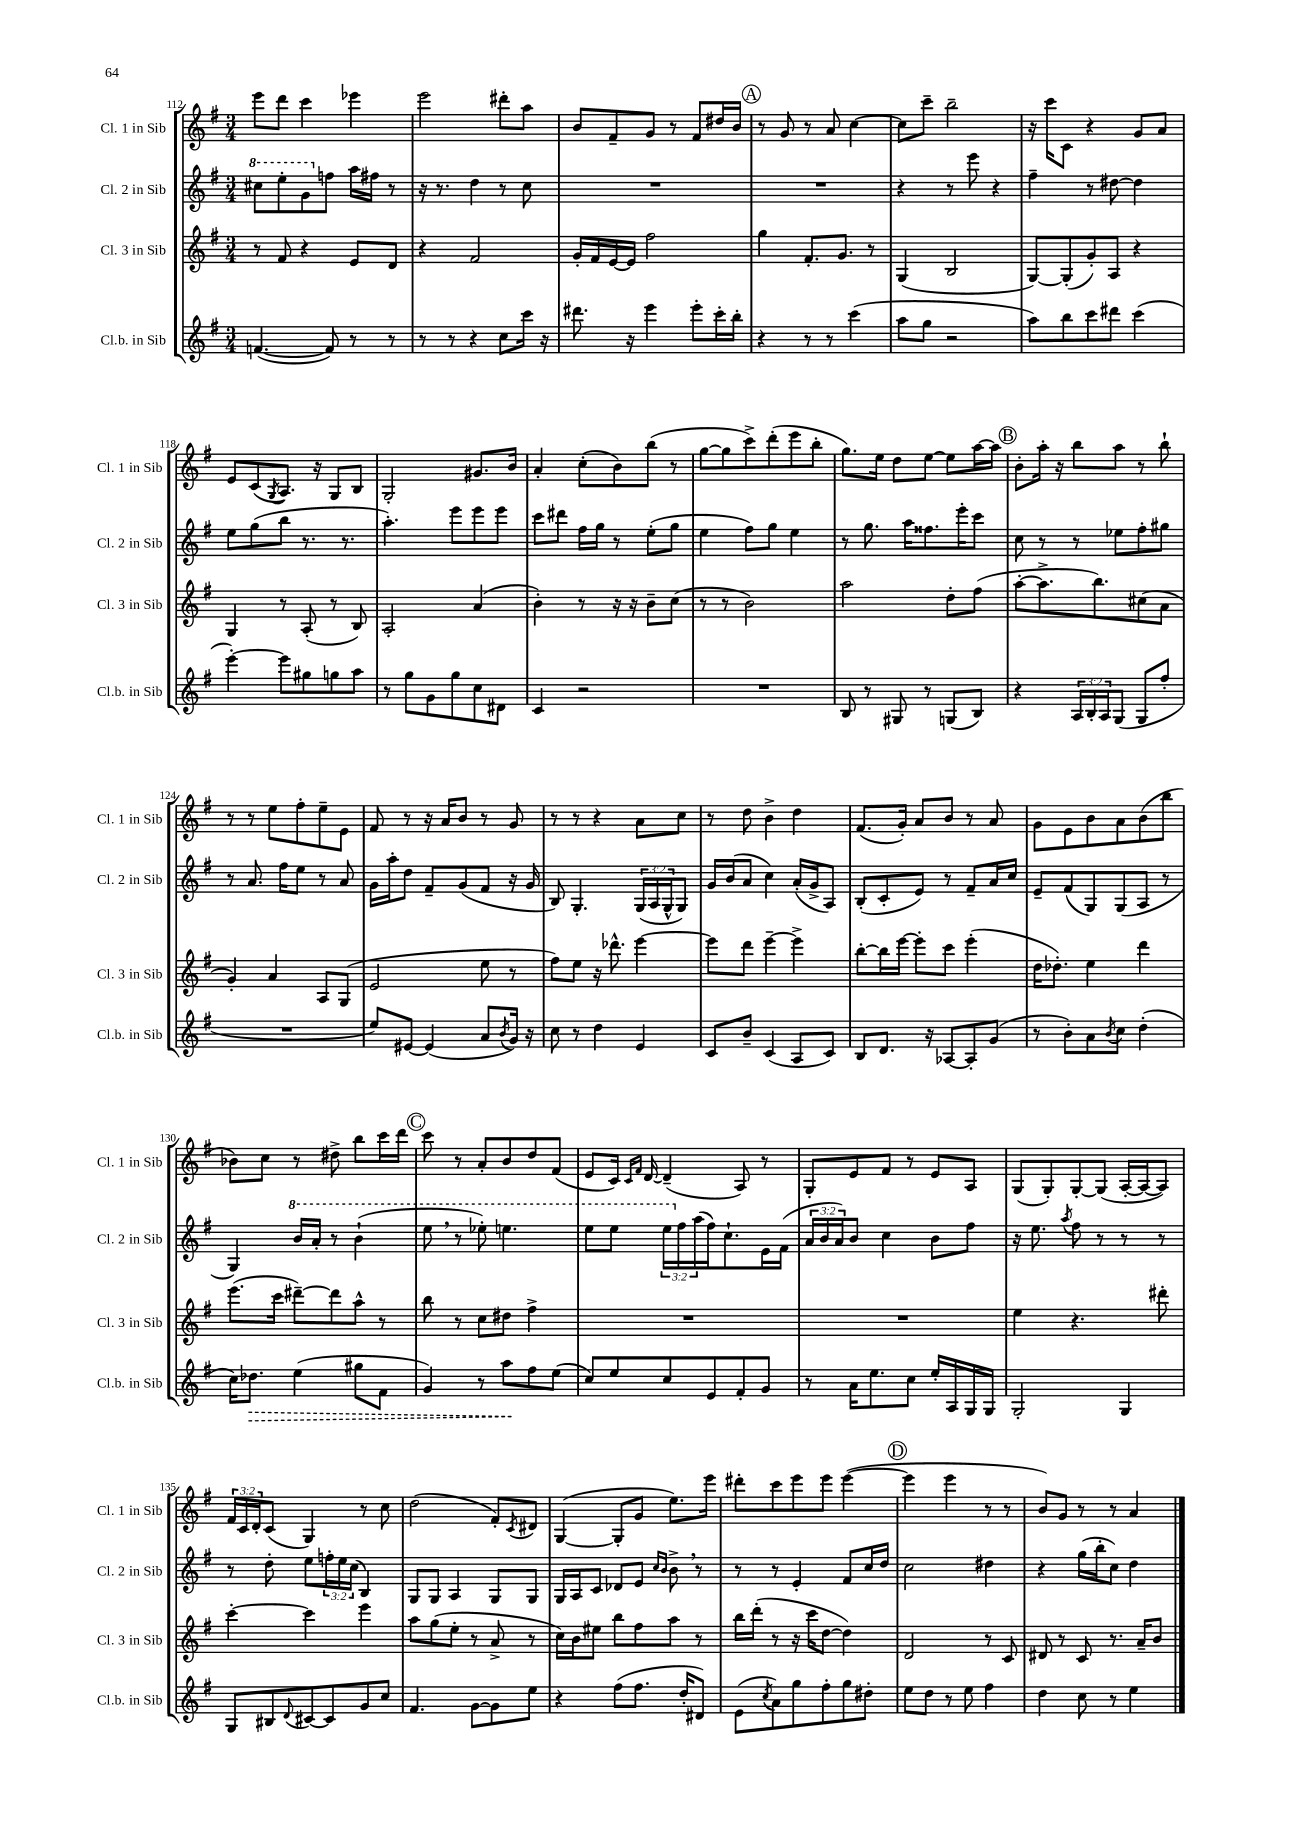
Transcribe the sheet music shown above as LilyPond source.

<<
\new StaffGroup <<
\new Staff = "s0" \with { instrumentName = "Cl. 1 in Sib" shortInstrumentName = "Cl. 1 in Sib" } {
    \clef treble \key g \major \numericTimeSignature \time 3/4 \override Staff.TupletNumber.text = #tuplet-number::calc-fraction-text
    e'''8 d'''8 c'''4 ees'''4 |
    e'''2 dis'''8-. a''8 |
    b'8 fis'8-- g'8 r8 fis'8 dis''16 b'16 |
    \mark \markup { \circle "A" } r8 g'8 r8 a'8 c''4~ |
    c''8 c'''8-- b''2-- |
    r16 c'''16 c'8 r4 g'8 a'8 |
    e'8 c'8( \acciaccatura { g8 } a8.) r16 g8 b8 |
    g2-. gis'8. b'16 |
    a'4-. c''8-.( b'8) b''8( r8 |
    g''8~ g''8 c'''8->) d'''8-.( e'''8 b''8-. |
    g''8.) e''16 d''8 e''8~ e''8 a''16~ a''16 |
    \mark \markup { \circle "B" } b'8-. a''16-. r16 b''8 a''8 r8 b''8-! |
    r8 r8 e''8 fis''8-. e''8-- e'8 |
    fis'8 r8 r16 a'16 b'8 r8 g'8 |
    r8 r8 r4 a'8 c''8 |
    r8 d''8 b'4-> d''4 |
    fis'8.( g'16-.) a'8 b'8 r8 a'8 |
    g'8 e'8 b'8 a'8 b'8( b''8 |
    bes'8) c''8 r8 dis''8-> b''8 c'''16 d'''16 |
    \mark \markup { \circle "C" } c'''8 r8 a'8-. b'8 d''8 fis'8( |
    e'8 c'16) \grace { c'16 fis'16 } d'16~ d'4--( a8) r8 |
    g8-. e'8 fis'8 r8 e'8 a8 |
    g8( g8-.) g8~-. g8( a16~-. a16~ a8) |
    \tuplet 3/2 { fis'16 c'16 d'16-. } c'8( g4) r8 c''8 |
    d''2( fis'8-.) \acciaccatura { c'8 } dis'8 |
    g4~( g8-. g'8 e''8.) e'''16 |
    dis'''8-. c'''8 e'''8 e'''8 e'''4~( |
    \mark \markup { \circle "D" } e'''4 e'''4 r8 r8 |
    b'8) g'8 r8 r8 a'4 \bar "|." |
}
\new Staff = "s1" \with { instrumentName = "Cl. 2 in Sib" shortInstrumentName = "Cl. 2 in Sib" } {
    \clef treble \key g \major \numericTimeSignature \time 3/4 \override Staff.TupletNumber.text = #tuplet-number::calc-fraction-text
    \ottava #1 cis'''8 e'''8-. g''8 \ottava #0 f''8 a''16 fis''16 r8 |
    r16 r8. d''4 r8 c''8 |
    R2. |
    \mark \markup { \circle "A" } R2. |
    r4 r8 e'''8 r4 |
    fis''4-- r8 dis''8~ dis''4 |
    e''8 g''8( b''8 r8. r8. |
    a''4.-.) e'''8 e'''8 e'''8 |
    c'''8 dis'''8 fis''16 g''16 r8 e''8-.( g''8 |
    e''4 fis''8) g''8 e''4 |
    r8 g''8. a''16 fisis''8. e'''16-. c'''8 |
    \mark \markup { \circle "B" } c''8 r8 r8 ees''8 fis''8-. gis''8 |
    r8 a'8. fis''16 e''8 r8 a'8 |
    g'16 a''16-. d''8 fis'8-- g'8( fis'8 r16 g'16 |
    b8) g4.-. \tuplet 3/2 { g16( a16 g16-^ } g8) |
    g'16 b'16( a'8 c''4) a'16-.( g'16-> a8) |
    b8-.( c'8-. e'8) r8 fis'8-- a'16 c''16 |
    e'8-- fis'8( g8) g8( a8 r8 |
    g4) \ottava #1 b''16 a''16-. r8 b''4-!( |
    \mark \markup { \circle "C" } e'''8 \breathe r8 ees'''8-.) e'''4. |
    e'''8 e'''8 \tuplet 3/2 { e'''16 \ottava #0 fis''16 a''16( } fis''16) c''8.-! e'16 fis'16( |
    \tuplet 3/2 { a'16 b'16 a'16) } b'8 c''4 b'8 fis''8 |
    r16 e''8. \acciaccatura { a''8 } fis''8 r8 r8 r8 |
    r8 d''8-. e''8 \tuplet 3/2 { f''16-. e''16 c''16( } b4) |
    g8 g8 a4 g8 g8 |
    g16 a16 c'8 des'8 e'8 \grace { c''16 b'16 } b'8-> \breathe r8 |
    r8 r8 e'4-. fis'8 c''16 d''16 |
    \mark \markup { \circle "D" } c''2 dis''4 |
    r4 g''16( b''16-. c''8) d''4 \bar "|." |
}
\new Staff = "s2" \with { instrumentName = "Cl. 3 in Sib" shortInstrumentName = "Cl. 3 in Sib" } {
    \clef treble \key g \major \numericTimeSignature \time 3/4
    r8 fis'8 r4 e'8 d'8 |
    r4 fis'2 |
    g'16-. fis'16 e'16~ e'16 fis''2 |
    \mark \markup { \circle "A" } g''4 fis'8.-. g'8. r8 |
    g4( b2 |
    g8~) g8-.( g'8-.) a8 r4 |
    g4 r8 a8-.( r8 b8) |
    a2-. a'4( |
    b'4-.) r8 r16 r16 b'8-- c''8( |
    r8 r8 b'2) |
    a''2 d''8-. fis''8( |
    \mark \markup { \circle "B" } a''8~-. a''8.-> b''8.) cis''8( a'8 |
    g'4-.) a'4 a8 g8( |
    e'2 e''8 r8 |
    fis''8) e''8 r16 des'''8.-^ e'''4~ |
    e'''8 d'''8 e'''4~-- e'''4-> |
    b''8~-. b''16 e'''16~ e'''8-. c'''8 e'''4-.( |
    d''16 des''8.-.) e''4 d'''4 |
    e'''8.( c'''16 dis'''8~--) dis'''8 a''8-^ r8 |
    \mark \markup { \circle "C" } b''8 r8 c''8 dis''8 fis''4-> |
    R2. |
    R2. |
    e''4 r4. dis'''8-. |
    c'''4~-. c'''4 e'''4 |
    a''8 g''8( e''8-. r8 a'8-> r8 |
    c''16) b'16 eis''8 b''8 fis''8 a''8 r8 |
    b''16 d'''16-.( r8 r16 c'''16 d''8~ d''4) |
    \mark \markup { \circle "D" } d'2 r8 c'8 |
    dis'8 r8 c'8 r8. a'16-- b'8 \bar "|." |
}
\new Staff = "s3" \with { instrumentName = "Cl.b. in Sib" shortInstrumentName = "Cl.b. in Sib" } {
    \clef treble \key g \major \numericTimeSignature \time 3/4 \override Staff.TupletNumber.text = #tuplet-number::calc-fraction-text
    f'4.~( f'8) r8 r8 |
    r8 r8 r4 c''8 c'''16 r16 |
    dis'''8. r16 e'''4 e'''8-. c'''16-. b''16-. |
    \mark \markup { \circle "A" } r4 r8 r8 c'''4( |
    a''8 g''8 r2 |
    a''8) b''8 c'''8 dis'''8 c'''4( |
    e'''4~-.) e'''8 gis''8 g''8 a''8 |
    r8 g''8 g'8 g''8 c''8 dis'8 |
    c'4 r2 |
    R2. |
    b8 r8 gis8 r8 g8( b8) |
    \mark \markup { \circle "B" } r4 \tuplet 3/2 { a16 b16-. a16 } g8( g8 fis''8-. |
    R2. |
    e''8) eis'8~ eis'4( a'8 \acciaccatura { b'8 } g'16) r16 |
    c''8 r8 d''4 e'4 |
    c'8 b'8-- c'4( a8 c'8) |
    b8 d'8. r16 aes8~ aes8-. g'8( |
    r8 b'8-.) a'8 \acciaccatura { b'8 } c''8 d''4-.( |
    c''16) \once \override Hairpin.style = #'dashed-line des''8.\> e''4( gis''8 fis'8 |
    \mark \markup { \circle "C" } g'4) r8 a''8\! fis''8 e''8( |
    c''8) e''8 c''8 e'8 fis'8-. g'8 |
    r8 a'16 e''8. c''8 e''16-. a16 g16 g16 |
    g2-. g4 |
    g8 bis8 \appoggiatura { d'8 } cis'8~ cis'8 g'8 c''8 |
    fis'4. g'8~ g'8 e''8 |
    r4 fis''8( fis''8. d''16-. dis'8) |
    e'8( \acciaccatura { c''8 } a'8) g''8 fis''8-. g''8 dis''8-. |
    \mark \markup { \circle "D" } e''8 d''8 r8 e''8 fis''4 |
    d''4 c''8 r8 e''4 \bar "|." |
}
>>
>>
\layout { \context { \Score currentBarNumber = #112 } }
